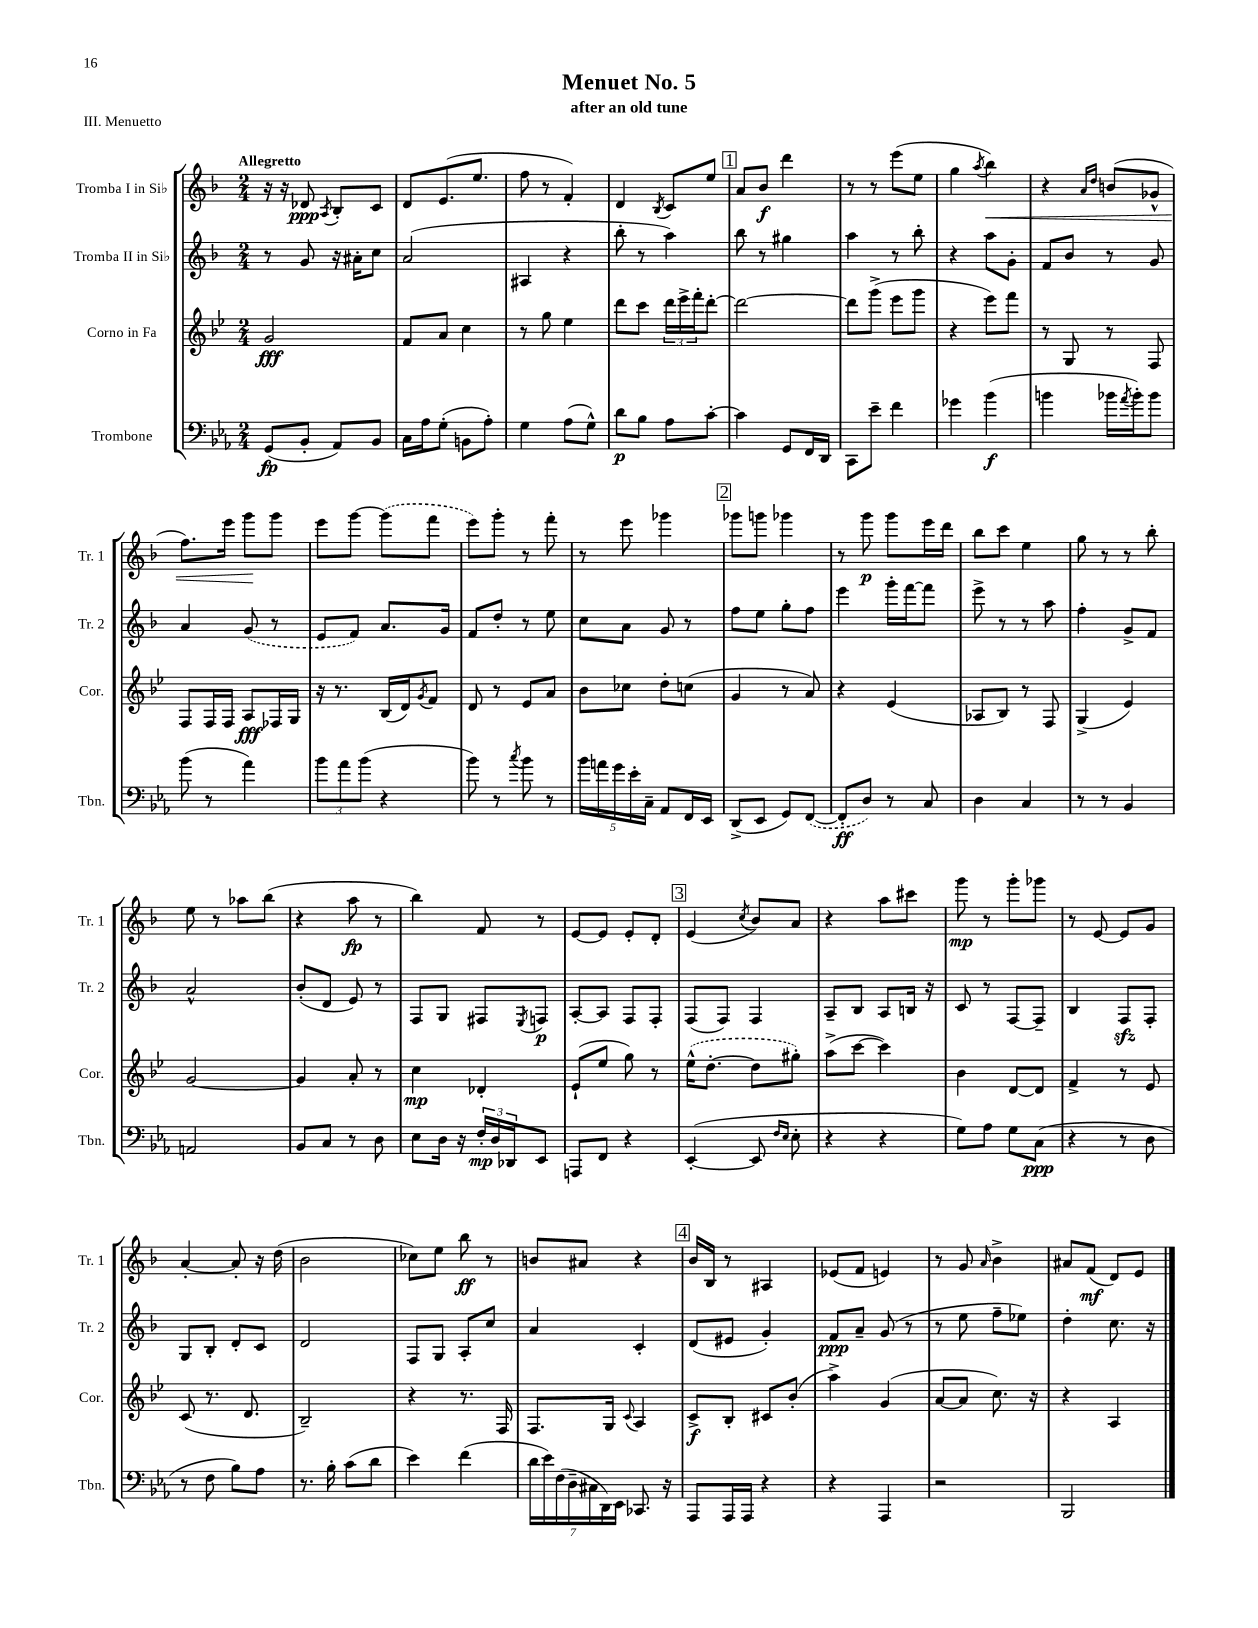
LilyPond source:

\header { title = "Menuet No. 5" subtitle = "after an old tune" piece = "III. Menuetto" }
<<
\new StaffGroup <<
\new Staff = "s0" \with { instrumentName = "Tromba I in Sib" shortInstrumentName = "Tr. 1" } {
    \clef treble \key f \major \numericTimeSignature \time 2/4 \tempo "Allegretto"
    r16 r16 des'8\ppp \acciaccatura { a8 } bes8-. c'8 |
    d'8 e'8.( e''8. |
    f''8 r8 f'4-.) |
    d'4 \acciaccatura { bes8 } c'8 e''8 |
    \mark \markup { \box "1" } a'8 bes'8\f d'''4 |
    r8 r8 e'''8( e''8 |
    g''4 \acciaccatura { a''8 } bes''4\<) |
    r4 \grace { a'16 d''16 } b'8( ges'8-^ |
    f''8.) e'''16 g'''8\! g'''8 |
    e'''8 g'''8~ \once \slurDashed g'''8( f'''8 |
    e'''8) g'''8-. r8 f'''8-. |
    r8 e'''8 ges'''4 |
    \mark \markup { \box "2" } ges'''8 g'''8 ges'''4 |
    r8 g'''8\p g'''8 e'''16 d'''16 |
    bes''8 c'''8 e''4 |
    g''8 r8 r8 bes''8-. |
    e''8 r8 aes''8 bes''8( |
    r4 a''8\fp r8 |
    bes''4) f'8 r8 |
    e'8~ e'8 e'8-. d'8-. |
    \mark \markup { \box "3" } e'4( \acciaccatura { c''8 } bes'8) a'8 |
    r4 a''8 cis'''8 |
    g'''8\mp r8 g'''8-. ges'''8 |
    r8 e'8~ e'8 g'8 |
    a'4~-. a'8-. r16 d''16( |
    bes'2 |
    ces''8) e''8 bes''8\ff r8 |
    b'8 ais'8 r4 |
    \mark \markup { \box "4" } bes'16 bes16 r8 ais4 |
    ees'8( f'8 e'4) |
    r8 g'8 \grace { a'16 } bes'4-> |
    ais'8 f'8\mf( d'8) e'8 \bar "|." |
}
\new Staff = "s1" \with { instrumentName = "Tromba II in Sib" shortInstrumentName = "Tr. 2" } {
    \clef treble \key f \major \numericTimeSignature \time 2/4
    r8 g'8 r16 ais'16-. c''8 |
    a'2( |
    ais4 r4 |
    bes''8-. r8 a''4) |
    \mark \markup { \box "1" } bes''8 r8 gis''4 |
    a''4 r8 bes''8-. |
    r4 a''8 g'8-. |
    f'8 bes'8 r8 g'8 |
    a'4 \once \slurDashed g'8( r8 |
    e'8 f'8) a'8. g'16 |
    f'8 d''8-. r8 e''8 |
    c''8 a'8 g'8 r8 |
    \mark \markup { \box "2" } f''8 e''8 g''8-. f''8 |
    e'''4 g'''16-. f'''16~ f'''8 |
    e'''8-> r8 r8 a''8 |
    f''4-. g'8-> f'8 |
    a'2-^ |
    bes'8-.( d'8 e'8) r8 |
    f8 g8 fis8 \acciaccatura { e8 } f8\p |
    a8~-. a8 f8 f8-. |
    \mark \markup { \box "3" } f8( f8) f4 |
    a8-- bes8 a8 b16 r16 |
    c'8 r8 f8~ f8-- |
    bes4 f8\sfz f8-. |
    g8 bes8-. d'8-. c'8 |
    d'2 |
    f8 g8 a8-. c''8 |
    a'4 c'4-. |
    \mark \markup { \box "4" } d'8( eis'8 g'4-.) |
    f'8\ppp a'8-- g'8( r8 |
    r8 e''8 f''8-- ees''8) |
    d''4-. c''8. r16 \bar "|." |
}
\new Staff = "s2" \with { instrumentName = "Corno in Fa" shortInstrumentName = "Cor." } {
    \clef treble \key bes \major \numericTimeSignature \time 2/4
    g'2\fff |
    f'8 a'8 c''4 |
    r8 g''8 ees''4 |
    d'''8 c'''8 \tuplet 3/2 { d'''16 ees'''16-> f'''16-. } d'''8~-. |
    \mark \markup { \box "1" } d'''2~ |
    d'''8 g'''8->( ees'''8 g'''8 |
    r4 ees'''8) f'''8 |
    r8 g8 r8 f8 |
    f8 f16 f16 a8\fff fes16 g16 |
    r16 r8. bes16( d'16) \acciaccatura { g'8 } f'8 |
    d'8 r8 ees'8 a'8 |
    bes'8 ces''8 d''8-. c''8( |
    \mark \markup { \box "2" } g'4 r8 a'8) |
    r4 ees'4( |
    aes8 bes8) r8 f8 |
    g4->( ees'4) |
    g'2~ |
    g'4 a'8-. r8 |
    c''4\mp des'4-. |
    ees'8-!( ees''8 g''8) r8 |
    \mark \markup { \box "3" } \once \slurDashed ees''16-^( d''8.~-. d''8 gis''8-.) |
    a''8->( c'''8~ c'''4) |
    bes'4 d'8~ d'8 |
    f'4-> r8 ees'8 |
    c'8( r8. d'8. |
    bes2--) |
    r4 r8. f16 |
    f8. g16 \appoggiatura { c'8 } a4 |
    \mark \markup { \box "4" } c'8->\f bes8-. cis'8 bes'8-.( |
    a''4->) g'4( |
    a'8~ a'8 c''8.) r16 |
    r4 a4 \bar "|." |
}
\new Staff = "s3" \with { instrumentName = "Trombone" shortInstrumentName = "Tbn." } {
    \clef bass \key ees \major \numericTimeSignature \time 2/4
    g,8\fp( bes,8-. aes,8) bes,8 |
    c16 aes16 g8-.( b,8 aes8-.) |
    g4 aes8( g8-^) |
    d'8\p bes8 aes8 c'8~-. |
    \mark \markup { \box "1" } c'4 g,8 f,16 d,16 |
    c,8 ees'8-- f'4 |
    ges'4 bes'4\f( |
    b'4 bes'16 \acciaccatura { aes'8 } bes'16-.) bes'8 |
    bes'8( r8 aes'4) |
    \tuplet 3/2 { bes'8 aes'8 bes'8( } r4 |
    bes'8) r8 \acciaccatura { c''8 } bes'8 r8 |
    \tuplet 5/4 { bes'16 a'16 g'16 ees'16-. c16-- } aes,8 f,16 ees,16 |
    \mark \markup { \box "2" } d,8->( ees,8 g,8) \once \slurDashed f,8~( |
    f,8-.\ff d8) r8 c8 |
    d4 c4 |
    r8 r8 bes,4 |
    a,2 |
    bes,8 c8 r8 d8 |
    ees8 d16 r16 \tuplet 3/2 { f16-.\mp d16 des,16 } ees,8 |
    a,,8 f,8 r4 |
    \mark \markup { \box "3" } ees,4~-.( ees,8 \grace { f16 ees16 } ees8-. |
    r4 r4 |
    g8) aes8 g8 c8\ppp( |
    r4 r8 d8 |
    r8 f8 bes8) aes8 |
    r8. bes16-. c'8( d'8 |
    ees'4) f'4( |
    \tuplet 7/4 { d'16 ees'16) f16( d16-- cis16 d,16) ees,16 } ces,8. r16 |
    \mark \markup { \box "4" } aes,,8 aes,,16 aes,,16 r4 |
    r4 aes,,4 |
    r2 |
    bes,,2 \bar "|." |
}
>>
>>
\layout { \context { \Score \remove "Bar_number_engraver" } }
